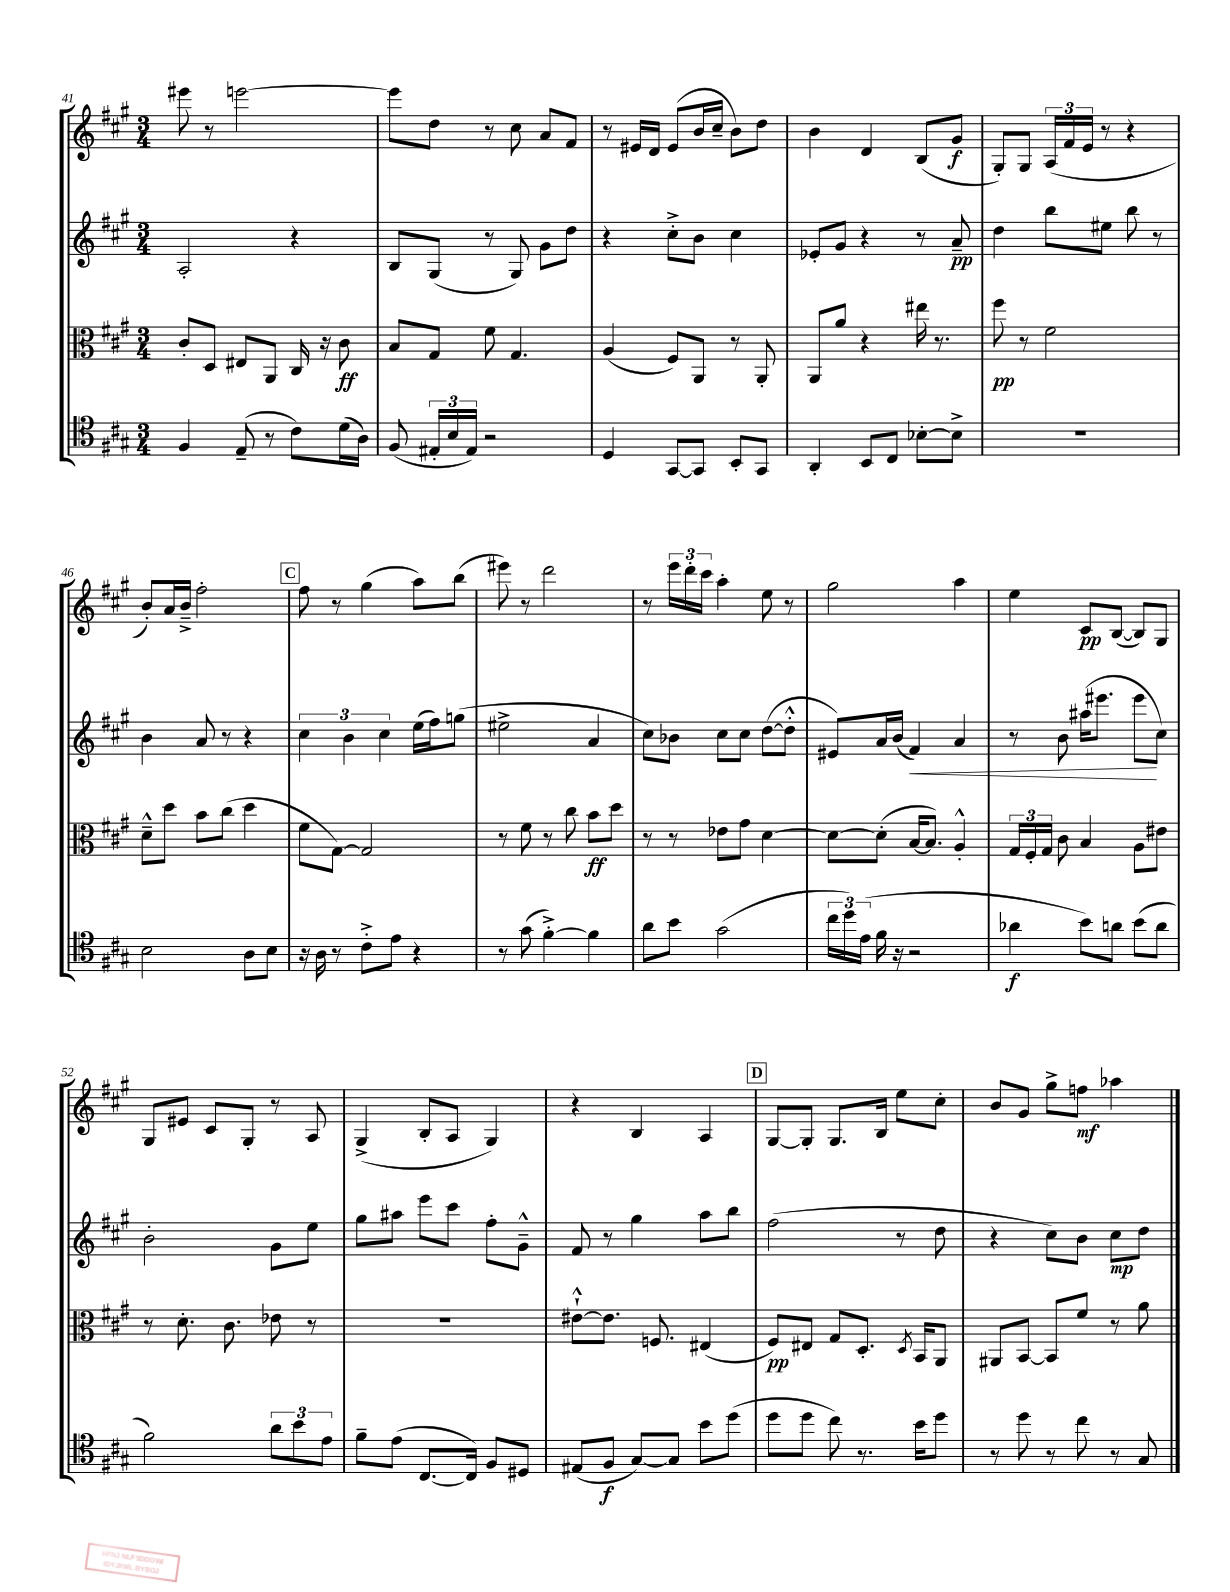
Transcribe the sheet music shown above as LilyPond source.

<<
\new StaffGroup <<
\new Staff = "s0" {
    \clef treble \key a \major \numericTimeSignature \time 3/4
    \autoBeamOff eis'''8 r8 e'''2~ |
    e'''8[ d''8] r8 cis''8 a'8[ fis'8] |
    r8 eis'16[ d'16] eis'8[( b'16 cis''16]-- b'8[) d''8] |
    b'4 d'4 b8[( gis'8]\f |
    gis8[-.) gis8] \tuplet 3/2 { a16[( fis'16 e'16] } r8 r4 |
    b'8[-.) a'16 b'16]---> fis''2-. |
    \mark \markup { \box "C" } fis''8 r8 gis''4( a''8[) b''8]( |
    eis'''8) r8 d'''2 |
    r8 \tuplet 3/2 { e'''16[ d'''16-. cis'''16] } a''4-. e''8 r8 |
    gis''2 a''4 |
    e''4 cis'8[\pp b8]~( b8[) gis8] |
    gis8[ eis'8] cis'8[ gis8]-. r8 a8 |
    gis4->( b8[-. a8] gis4) |
    r4 b4 a4 |
    \mark \markup { \box "D" } gis8[~ gis8]-. gis8.[ b16] e''8[ cis''8]-. |
    b'8[ gis'8] gis''8[-> f''8]\mf aes''4 \bar "|." |
}
\new Staff = "s1" {
    \clef treble \key a \major \numericTimeSignature \time 3/4
    \autoBeamOff a2-. r4 |
    b8[ gis8]( r8 gis8) gis'8[ d''8] |
    r4 cis''8[-.-> b'8] cis''4 |
    ees'8[-. gis'8] r4 r8 a'8--\pp |
    d''4 b''8[ eis''8] b''8 r8 |
    b'4 a'8 r8 r4 |
    \mark \markup { \box "C" } \tuplet 3/2 { cis''4 b'4 cis''4 } e''16[( fis''16) g''8]( |
    eis''2-> a'4 |
    cis''8[) bes'8] cis''8[ cis''8] d''8[~( d''8]-.-^ |
    eis'8[) a'16 b'16]( fis'4\<) a'4 |
    r8 b'8 ais''16[( eis'''8.] eis'''8[\! cis''8]) |
    b'2-. gis'8[ e''8] |
    gis''8[ ais''8] e'''8[ cis'''8] fis''8[-. gis'8]---^ |
    fis'8 r8 gis''4 a''8[ b''8] |
    \mark \markup { \box "D" } fis''2( r8 d''8 |
    r4 cis''8[) b'8] cis''8[\mp d''8] \bar "|." |
}
\new Staff = "s2" {
    \clef alto \key a \major \numericTimeSignature \time 3/4
    \autoBeamOff cis'8[-. d8] eis8[ a,8] cis16 r16 cis'8\ff |
    b8[ gis8] fis'8 gis4. |
    a4( fis8[) a,8] r8 a,8-. |
    a,8[ a'8] r4 eis''16 r8. |
    fis''8\pp r8 fis'2 |
    d'8[---^ d''8] b'8[ cis''8]( d''4 |
    \mark \markup { \box "C" } fis'8[ gis8]~) gis2 |
    r8 fis'8 r8 cis''8 b'8[\ff d''8] |
    r8 r8 ees'8[ gis'8] d'4~ |
    d'8[~ d'8]-.( b16[~ b8.]) a4-.-^ |
    \tuplet 3/2 { gis16[ fis16-. gis16] } cis'8 b4 a8[ eis'8] |
    r8 d'8.-. cis'8. ees'8 r8 |
    R2. |
    eis'8[~-!-^ eis'8.] f8. eis4( |
    \mark \markup { \box "D" } fis8[\pp) eis8] gis8[ d8.]-. \acciaccatura { d8 } b,16[ a,8] |
    ais,8[ b,8]~ b,8[ fis'8] r8 a'8 \bar "|." |
}
\new Staff = "s3" {
    \clef tenor \key a \major \numericTimeSignature \time 3/4
    \autoBeamOff fis4 e8--( r8 cis'8[) d'16( a16]) |
    fis8( \tuplet 3/2 { eis16[-. b16 eis16]) } r2 |
    d4 gis,8[~ gis,8] b,8[-. gis,8] |
    a,4-. b,8[ cis8] bes8[~-. bes8]-> |
    R2. |
    b2 a8[ b8] |
    \mark \markup { \box "C" } r16 a16 r8 cis'8[-.-> e'8] r4 |
    r8 gis'8( fis'4~-.->) fis'4 |
    a'8[ b'8] gis'2( |
    \tuplet 3/2 { cis''16[ d''16) e'16]( } fis'16 r16 r2 |
    aes'4\f b'8[) a'8] b'8[( a'8] |
    fis'2) \tuplet 3/2 { a'8[ b'8 e'8] } |
    fis'8[-- e'8]( cis8.[~ cis16]) fis8[ dis8] |
    eis8[( fis8]\f gis8[~) gis8] b'8[ d''8]( |
    \mark \markup { \box "D" } d''8[ d''8] cis''8) r8. b'16[ d''8] |
    r8 d''8 r8 cis''8 r8 gis8 \bar "|." |
}
>>
>>
\layout { \context { \Score currentBarNumber = #41 } }
